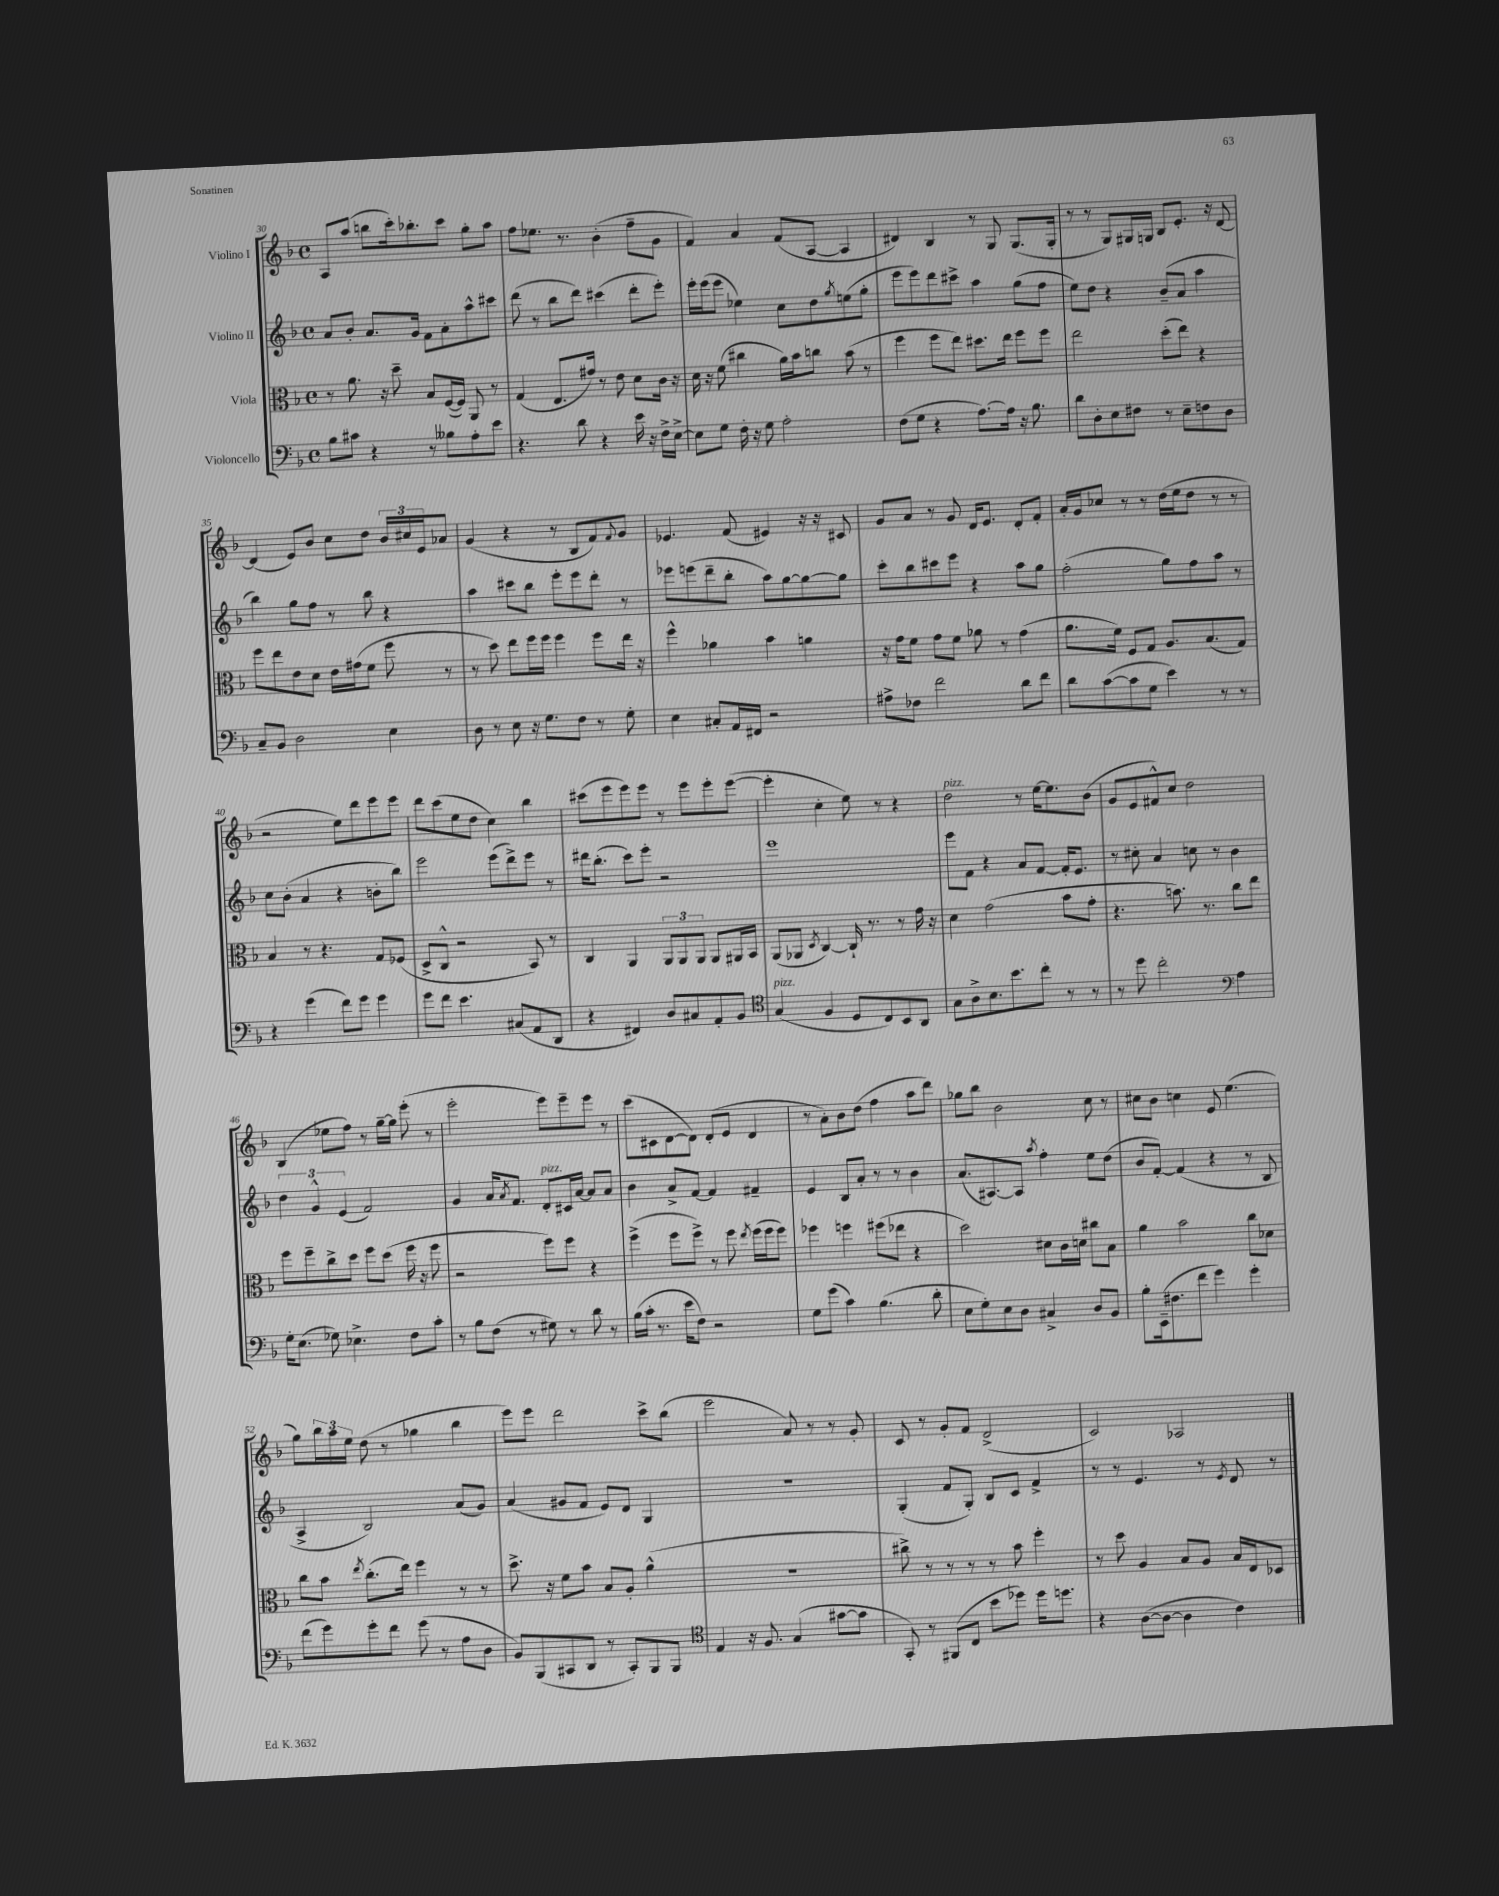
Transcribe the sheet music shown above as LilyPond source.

<<
\new StaffGroup <<
\new Staff = "s0" \with { instrumentName = "Violino I" } {
    \clef treble \key f \major \defaultTimeSignature \time 4/4
    a8 a''8( b''8 c'''16-.) bes''8.-. c'''8 g''8-. a''8 |
    f''8 ees''8. r8. bes'4-.( f''8-- g'8 |
    f'4) a'4 f'8( a8~ a4 |
    dis'4) bes4 r8 g8 g8.( g16-. |
    r8 r8 g8) gis16 g16 bes8 e'8.-. r16 d'8~ |
    d'4( e'8) bes'8 c''8 d''8 \tuplet 3/2 { bes'16 cis''16 e'16 } aes'8 |
    g'4( r4 r8 bes8 f'8) \appoggiatura { f'8 } g'8 |
    ees'4. f'8( eis'4) r16 r16 cis'8 |
    g'8 a'8 r8 g'8 d'16 e'8. d'8-. f'8-. |
    a'16-. g'16 ces''8 r8 r8 d''16( e''16 d''8 r8 r8 |
    r2 e''8) d'''8 e'''8 e'''8 |
    d'''8 c'''8( e''8 d''8 c''4) bes''4 |
    cis'''8( e'''8 e'''8) e'''8 r8 e'''8 e'''8-. e'''8~( |
    e'''4-. c''4-. e''8) r8 r4 |
    d''2^\markup { \italic "pizz." } r8 e''16~ e''8. bes'8( |
    g'8 e'8 fis'8-^) c''8 d''2 |
    bes4( ees''8 f''8) r8 g''16~-- g''16 e'''8-.( r8 |
    e'''2-. e'''8) e'''8-- e'''8 r8 |
    c'''8( cis'8 d'8~ d'8) d'8-.( e'8 d'4 |
    r8 a'8-.) bes'8 d''8( f''4 a''8 d'''8) |
    ges''8 bes''8 bes'2 c''8 r8 |
    cis''8 bes'8 c''4 e'8 e''4.( |
    g''8) \tuplet 3/2 { bes''16 a''16 e''16 } d''8( r8 ges''4 bes''4 |
    e'''8) e'''8 d'''2 c'''8-> bes''8( |
    e'''2 a'8) r8 r8 g'8-. |
    c'8 r8 g'8-. f'8 d'2->( |
    c'2) aes2 \bar "|." |
}
\new Staff = "s1" \with { instrumentName = "Violino II" } {
    \clef treble \key f \major \defaultTimeSignature \time 4/4
    a'8 bes'8-. a'8. g'16 f'8 a'8-. a''8-^ cis'''8 |
    d'''8( r8 bes''8 d'''8) cis'''4( d'''8-. e'''8-.) |
    e'''16-. e'''16( e'''8 ees''4) c''8 d''8 \acciaccatura { g''8 } e''8( g''8-. |
    e'''8 e'''8) d'''8 cis'''8-> a''4 g''8( f''8 |
    e''8) d''8 r4 bes'8--( a'8 a''4 |
    bes''4) g''8 f''8 r8 bes''8 r4 |
    a''4 cis'''8 bes''8 e'''8-. e'''8 d'''8-. r8 |
    ees'''8 e'''8( d'''8-- bes''8-. a''8) g''8~ g''8~ g''8 |
    c'''8-. bes''8 cis'''8 e'''8 r4 a''8 g''8 |
    f''2-.( g''8) f''8 a''8 r8 |
    c''8 bes'8-.( a'4 r4 b'8-. bes''8) |
    e'''2 e'''8( d'''8->) e'''8 r8 |
    dis'''16 bes''8.-.( c'''8) e'''8-. r2 |
    e'''1 |
    e'''8 f'8 r4 a'8 f'8~ f'16-. e'8. |
    r8 cis''8-. a'4 c''8 r8 bes'4 |
    \tuplet 3/2 { d''4 g'4-^ e'4( } f'2) |
    g'4 a'16 \acciaccatura { a'8 } f'8. d'8-.^\markup { \italic "pizz." } cis'16 a'16~ a'8 a'8 |
    bes'4 a'8-> f'8~ f'4 fis'4-- |
    e'4 bes8 a'8-. r8 r8 bes'4 |
    a'8.( ais8.~) ais8 \acciaccatura { a''8 } f''4-. e''8 d''8( |
    bes'8 f'8~-.) f'4( r4 r8 bes8 |
    a4-> bes2) a'8( g'8) |
    a'4( gis'8 f'8 e'8) d'8 g4 |
    r1 |
    g4-.( f'8 g8-.) bes8 c'8 f'4-> |
    r8 r8 e'4. r8 \acciaccatura { e'8 } d'8 r8 \bar "|." |
}
\new Staff = "s2" \with { instrumentName = "Viola" } {
    \clef alto \key f \major \defaultTimeSignature \time 4/4
    r8 a'8. r16 d''8-- bes8 f16~( f16) a,8 r8 |
    g4( e8. gis'16) r8 e'8 d'8 c'16 r16 |
    d'16 r16 f'8( cis''4 a'16) bes'16 c''8 bes'8( r8 |
    f''4 f''8 e''8) dis''8. e''16 f''8 f''8 |
    e''2 d''8-.( e''8) r4 |
    f''8 e''8 e'8 d'8 e'16 gis'16( f'8 f''8 r8 |
    r8 d''8) e''8 f''16 f''16 f''4 f''8 e''16 r16 |
    f''4-^ aes'4 bes'4 a'4 |
    r16 g'16 f'8 g'8 f'8 aes'8 r8 g'4( |
    a'8. f'16) f8 g8 a8. bes8.( g8) |
    bes4 r8 r4. g8 fes8( |
    d8-> c8-^ r2 bes,8) r8 |
    c4 a,4 \tuplet 3/2 { a,8 a,8 a,8 } a,8 ais,16 bes,16 |
    a,8( aes,8 \acciaccatura { d8 } c4~) c16-! r8. r8 g'16 r16 |
    d'4 g'2( bes'8 g'8-. |
    r4. b'8.) r8. c''8 e''8 |
    f''8 f''8-- c''8-> d''8 f''8 d''8( f''16 r16 f''8 |
    r2 f''8) f''8 r4 |
    f''4->( f''8 f''8->) r8 f''8 \acciaccatura { e''8 } f''16( f''16 f''8) |
    fes''4 f''4 fis''8( ees''8 r4 |
    d''2) dis'8 c'16 d'16 cis''8 bes8 |
    a'4 bes'2 c''8 des'8 |
    c''8 bes'8 \acciaccatura { e''8 } c''8.-.( e''16) f''4 r8 r8 |
    d''8.-> r16 f'8 bes'8 bes8 a8-. a'4-^( |
    R1 |
    cis''8->) r8 r8 r8 r8 bes'8 f''4-. |
    r8 d''8 a4 bes8 a8 bes16 e16 des8 \bar "|." |
}
\new Staff = "s3" \with { instrumentName = "Violoncello" } {
    \clef bass \key f \major \defaultTimeSignature \time 4/4
    bes8 cis'8 r4 r8 beses8 a8-. e'8 |
    r4. d'8 r4 e'16 r16 f16-> e16~-> |
    e8 g8 f16-. r16 g8 a2-. |
    f8( g8 r4 a8.~) a16 r16 bes8. |
    d'8 d8-. e8 fis8 r8 e8-- f8 d8 |
    c8-- bes,8 d2 e4 |
    d8 r8 e8 r16 g8. f8 r8 g8-. |
    e4 cis8-. a,16 fis,16 r2 |
    ais8-> fes8 f'2 d'8 f'8 |
    d'8 c'8~( c'8 g8 e'4) r8 r8 |
    r4 g'4( f'8) g'8 g'4 |
    g'8 f'8 e'4. cis8( a,8 d,8 |
    r4 fis,4) d8 cis8 a,8-. bes,8 |
    \clef tenor g4^\markup { \italic "pizz." }( f4 d8 c8) bes,8 a,8 |
    g8 a8-> bes8. bes'8. c''8-. r8 r8 |
    r8 d''8 c''2-. \clef bass a4 |
    g16-. e8.( ges8) ees4.-> f8 c'8-. |
    r8 bes8 f8( r8 gis8) r8 d'8 r8 |
    bes16( c'16-. r8. e'16 f8) r2 |
    g8 g'8( c'4) bes4.( d'8-. |
    e8 g8-.) e8 d8 cis4-> d8 bes,8 |
    bes8-. e,16--( fis8. f'8 g'4) g'4-. |
    f'8( g'8) g'8-. f'8 g'8( r8 a8 d8 |
    bes,8) bes,,8( cis,8 d,8 r8 cis,8-.) bes,,8 bes,,8 |
    \clef tenor e4 r16 f8. g4( gis'8~ gis'8 |
    g,8-.) r8 fis,8( c8 bes'8 des''8) des''16 d''8. |
    r4 a8~( a8~ a4 c'4) \bar "|." |
}
>>
>>
\layout { \context { \Score currentBarNumber = #30 } }
